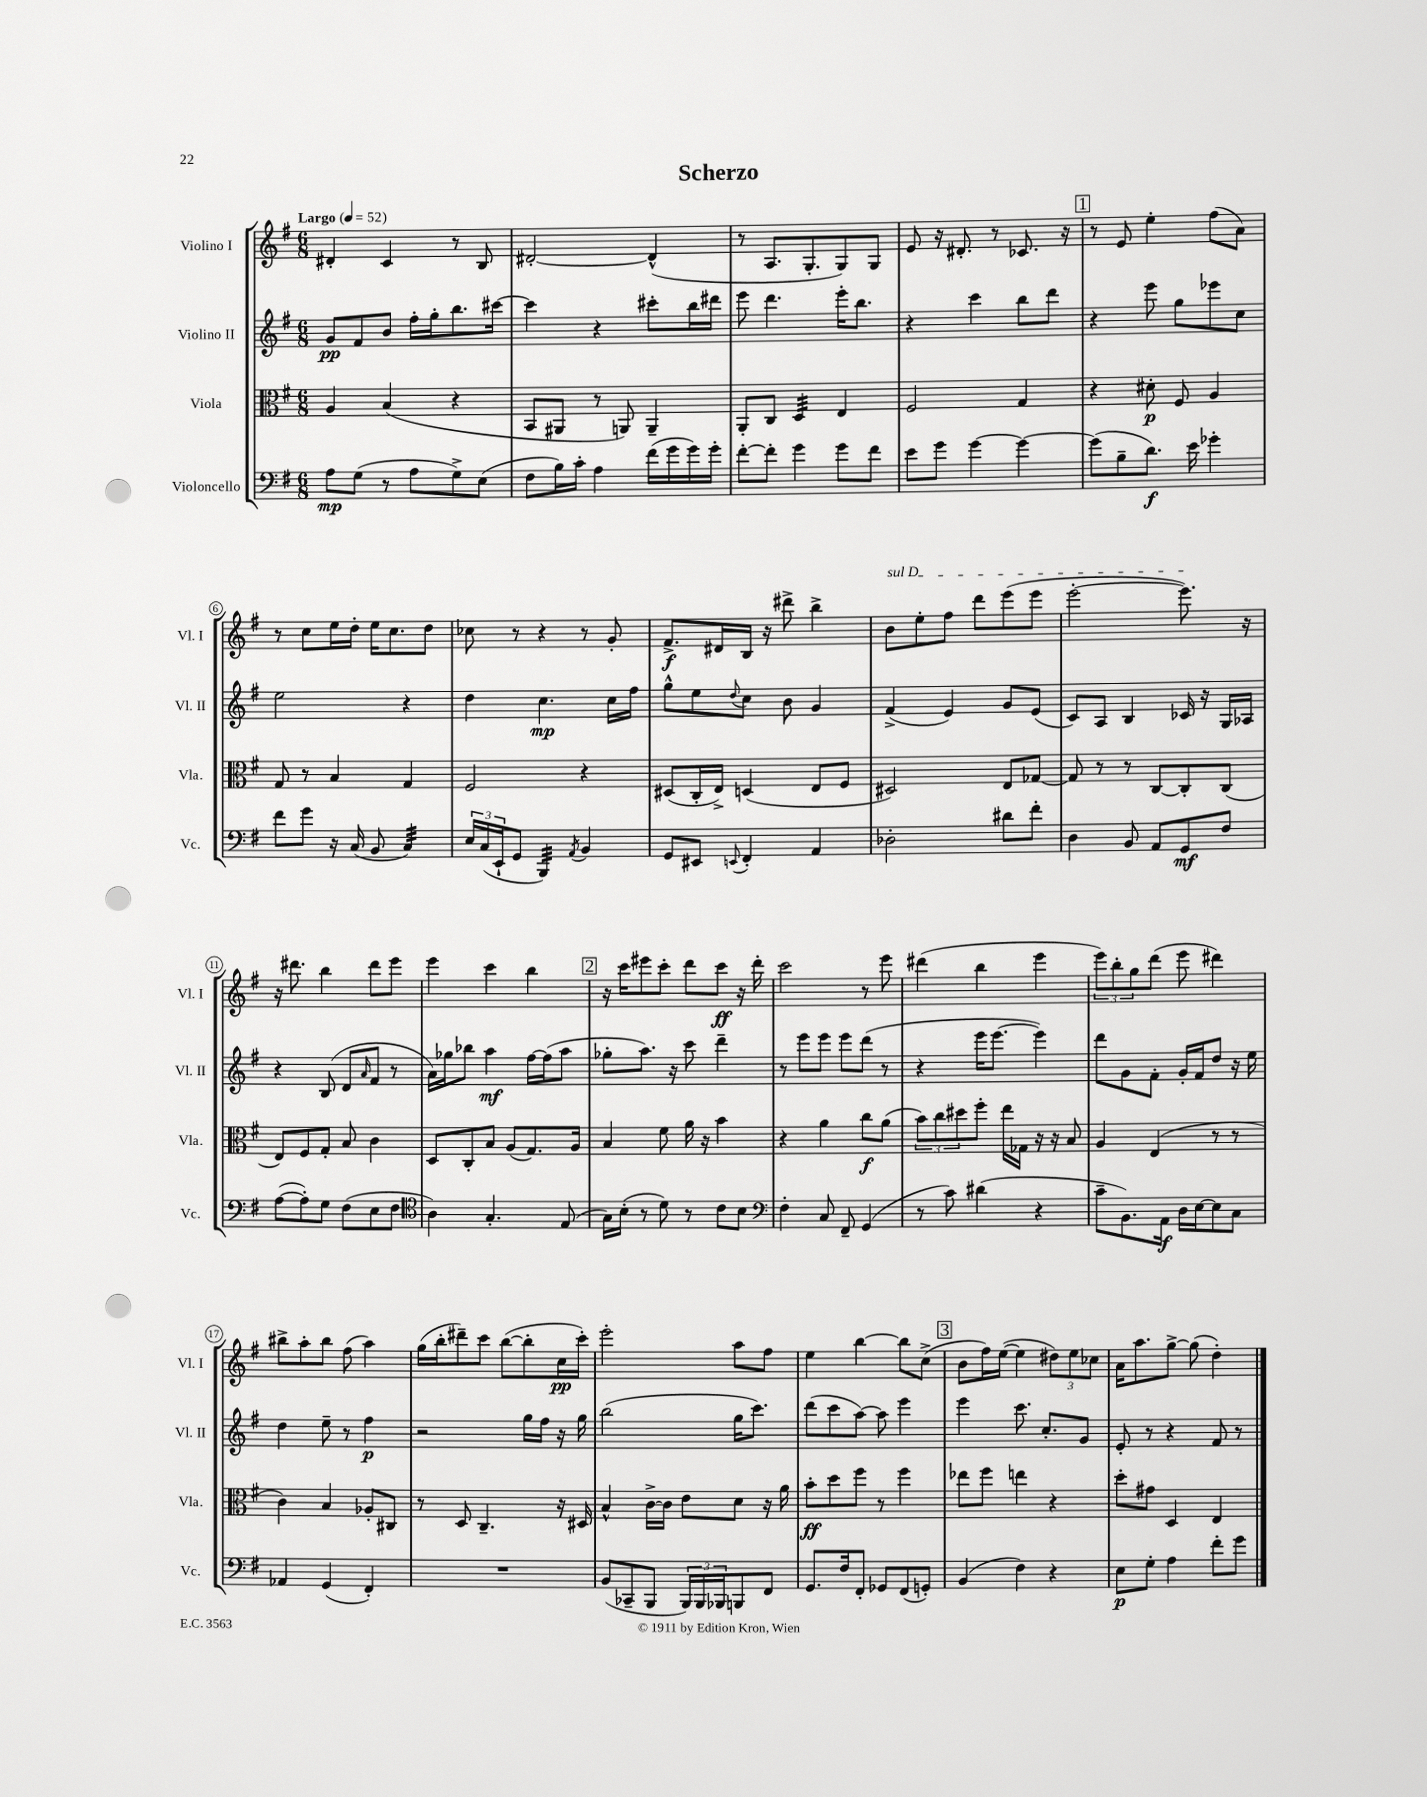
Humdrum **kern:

**kern	**kern	**kern	**kern
*staff4	*staff3	*staff2	*staff1
*clefF4	*clefC3	*clefG2	*clefG2
*k[f#]	*k[f#]	*k[f#]	*k[f#]
*M6/8	*M6/8	*M6/8	*M6/8
*MM52	*MM52	*MM52	*MM52
8A	4A	8g	4d#'
(8G	.	8f#	.
8r	(4B	8b	4c
8A	.	16ff#'	.
.	.	16gg'	.
8G^)	4r	8.bb	8r
(8E	.	.	8B
.	.	[16ccc#	.
=	=	=	=
8F#	8BB	4ccc#]	[2d#'
16B)	8AA#	.	.
16c'	.	.	.
4A	8r	4r	.
.	8AA)	.	.
(16f#	4AA~	8ccc#'	(4d#^^]
16g	.	.	.
16g)	.	16bb	.
16g'	.	16ddd#	.
=	=	=	=
[8f#'	8AA'	8eee	8r
8f#']	8C	4.ddd	8.A
4g	4D	.	.
.	.	.	8.G'
8g	4E	16eee'	8G)
.	.	8.bb	.
8f#	.	.	8G
=	=	=	=
8e	2F#	4r	8e
8g	.	.	16r
.	.	.	8.d#'
[4g	.	4ccc	.
.	.	.	8r
4g_	4G	8bb	8.c-
.	.	8ddd	.
.	.	.	16r
=	=	=	=
(8g]	4r	4r	8r
8B~	.	.	8e
8.d)	8d#'	8eee	4ee'
.	8F#	8gg	.
16e	.	.	.
4g-'	4A	8eee-	(8ff#
.	.	8cc	8a)
=	=	=	=
8f#	8G	2ee	8r
8g	8r	.	8cc
16r	4B	.	16ee
(16C	.	.	16dd'
8BB	.	.	16ee
.	.	.	8.cc
4C)	4G	4r	.
.	.	.	8dd
=	=	=	=
24E	2F#	4dd	8cc-
(24C	.	.	.
24EE`	.	.	.
8GG	.	.	8r
4BBB)	.	4.cc	4r
8qAA	.	.	.
4BB	4r	.	8r
.	.	16cc	8g'
.	.	16ff#	.
=	=	=	=
8GG	(8D#	8gg^^	8.f#^
8EE#	16C'	8ee	.
.	16E^)	.	16d#
8qqEE	.	8qqdd	.
4FF#'	(4D	8cc	16B
.	.	.	16r
.	.	8b	8ddd#^
4AA	8E	4g	4bb^
.	8F#	.	.
=	=	=	=
2D-'	2D#)	(4f#^	8b
.	.	.	8ee'
.	.	4e)	8ff#
.	.	.	8ddd
8d#	8E	8g	(8eee
8f#'	[8G-	(8e	8eee
=	=	=	=
4D	8G-]	8c)	[2eee'
.	8r	8A	.
8BB	8r	4B	.
8AA	[8C	.	.
8GG	8C']	16c-	8.eee])
.	.	16r	.
8F#	(8C	16G	.
.	.	16A-	16r
=	=	=	=
([8A	8E)	4r	16r
.	.	.	8.ddd#
8A'])	8F#	.	.
8G	8G'	(8B	4bb
(8F#	8B	8d	.
.	.	16qqa	.
8E	4c	8f#	8ddd#
8F#	.	8r	8eee
=	=	=	=
*clefC4	*	*	*
4A)	8D	16a)	4eee
.	.	16gg-	.
.	8C'	8bb-	.
4.G'	8B	4aa	4ccc
.	(8A	.	.
.	8.G)	[16ff#	4bb
.	.	(16ff#]	.
(8E	.	8aa	.
.	16A	.	.
=	=	=	=
16G)	4B	8gg-'	16r
(16B'	.	.	16ccc
8r	.	8.aa)	8eee#
8d)	8f#	.	8ccc'
.	.	16r	.
8r	16a	8ccc	8ddd
.	16r	.	.
8c	4b	4ddd~	8ccc
8B	.	.	16r
.	.	.	16ddd'
=	=	=	=
*clefF4	*	*	*
4F#'	4r	8r	2ccc
.	.	8eee	.
8C	4a	8eee	.
8FF#~	.	8eee	.
(4GG	8cc	(8ddd	8r
.	(8a	8r	8eee
=	=	=	=
8r	12b)	4r	(4ddd#
.	12cc	.	.
8c)	.	.	.
.	12dd#	.	.
(4d#	8ff#'	16eee	4bb
.	.	[8.eee	.
.	16ee	.	.
.	16G-	.	.
4r	16r	4eee])	4eee
.	16r	.	.
.	8B	.	.
=	=	=	=
8c~	4A	8ddd	12eee)
.	.	.	12bb'
8.BB)	.	8g	.
.	.	.	12gg
.	(4E	8f#'	(8ddd
16AA	.	.	.
16D	.	16g'	8eee
[16E	.	16f#	.
8E]	8r	8dd	4ddd#)
8C	8r	16r	.
.	.	16ee	.
=	=	=	=
4AA-	4c)	4dd	8bb#^
.	.	.	8aa'
(4GG	4B	8ee~	8bb#
.	.	8r	(8ff#
4FF#')	8A-'	4ff#	4aa)
.	8C#	.	.
=	=	=	=
2.r	8r	2r	(16gg
.	.	.	16bb'
.	8D	.	8ddd#~)
.	4.C~	.	8ccc
.	.	.	([8bb
.	.	16gg	8bb']
.	.	16ff#	.
.	16r	16r	16cc
.	16D#	16gg	16ccc')
=	=	=	=
(8BB	4B^^	(2bb	2eee'
8CC-~	.	.	.
8BBB	[16c^	.	.
.	16c]	.	.
24BBB)	8e	.	.
24BBB	.	.	.
24BBB-	.	.	.
8BBB	8d	16gg	8aa
.	.	8.ccc)	.
8FF#	16r	.	8ff#
.	16a	.	.
=	=	=	=
8.GG	8b'	(8ddd	4ee
.	8dd	8ccc	.
16F#	.	.	.
8FF#'	8ff#	[8aa)	[4bb
8GG-	8r	8aa]	.
(8FF#	4ff#	4eee	8bb]
8GG')	.	.	(8cc^
=	=	=	=
(4BB	8ee-	4eee	8b
.	8ff#	.	16ff#)
.	.	.	([16ee
4F#)	4ee	8.ccc	4ee]
.	.	8.cc'	.
4r	4r	.	12dd#)
.	.	.	12ee
.	.	8g	.
.	.	.	12cc-
=	=	=	=
8E	8dd'	8e'	16a
.	.	.	8.aa
8G'	8g#	8r	.
4A	4D	4r	[8gg^
.	.	.	(8gg]
8f#'	4E	8f#	4dd')
8g	.	8r	.
==	==	==	==
*-	*-	*-	*-
